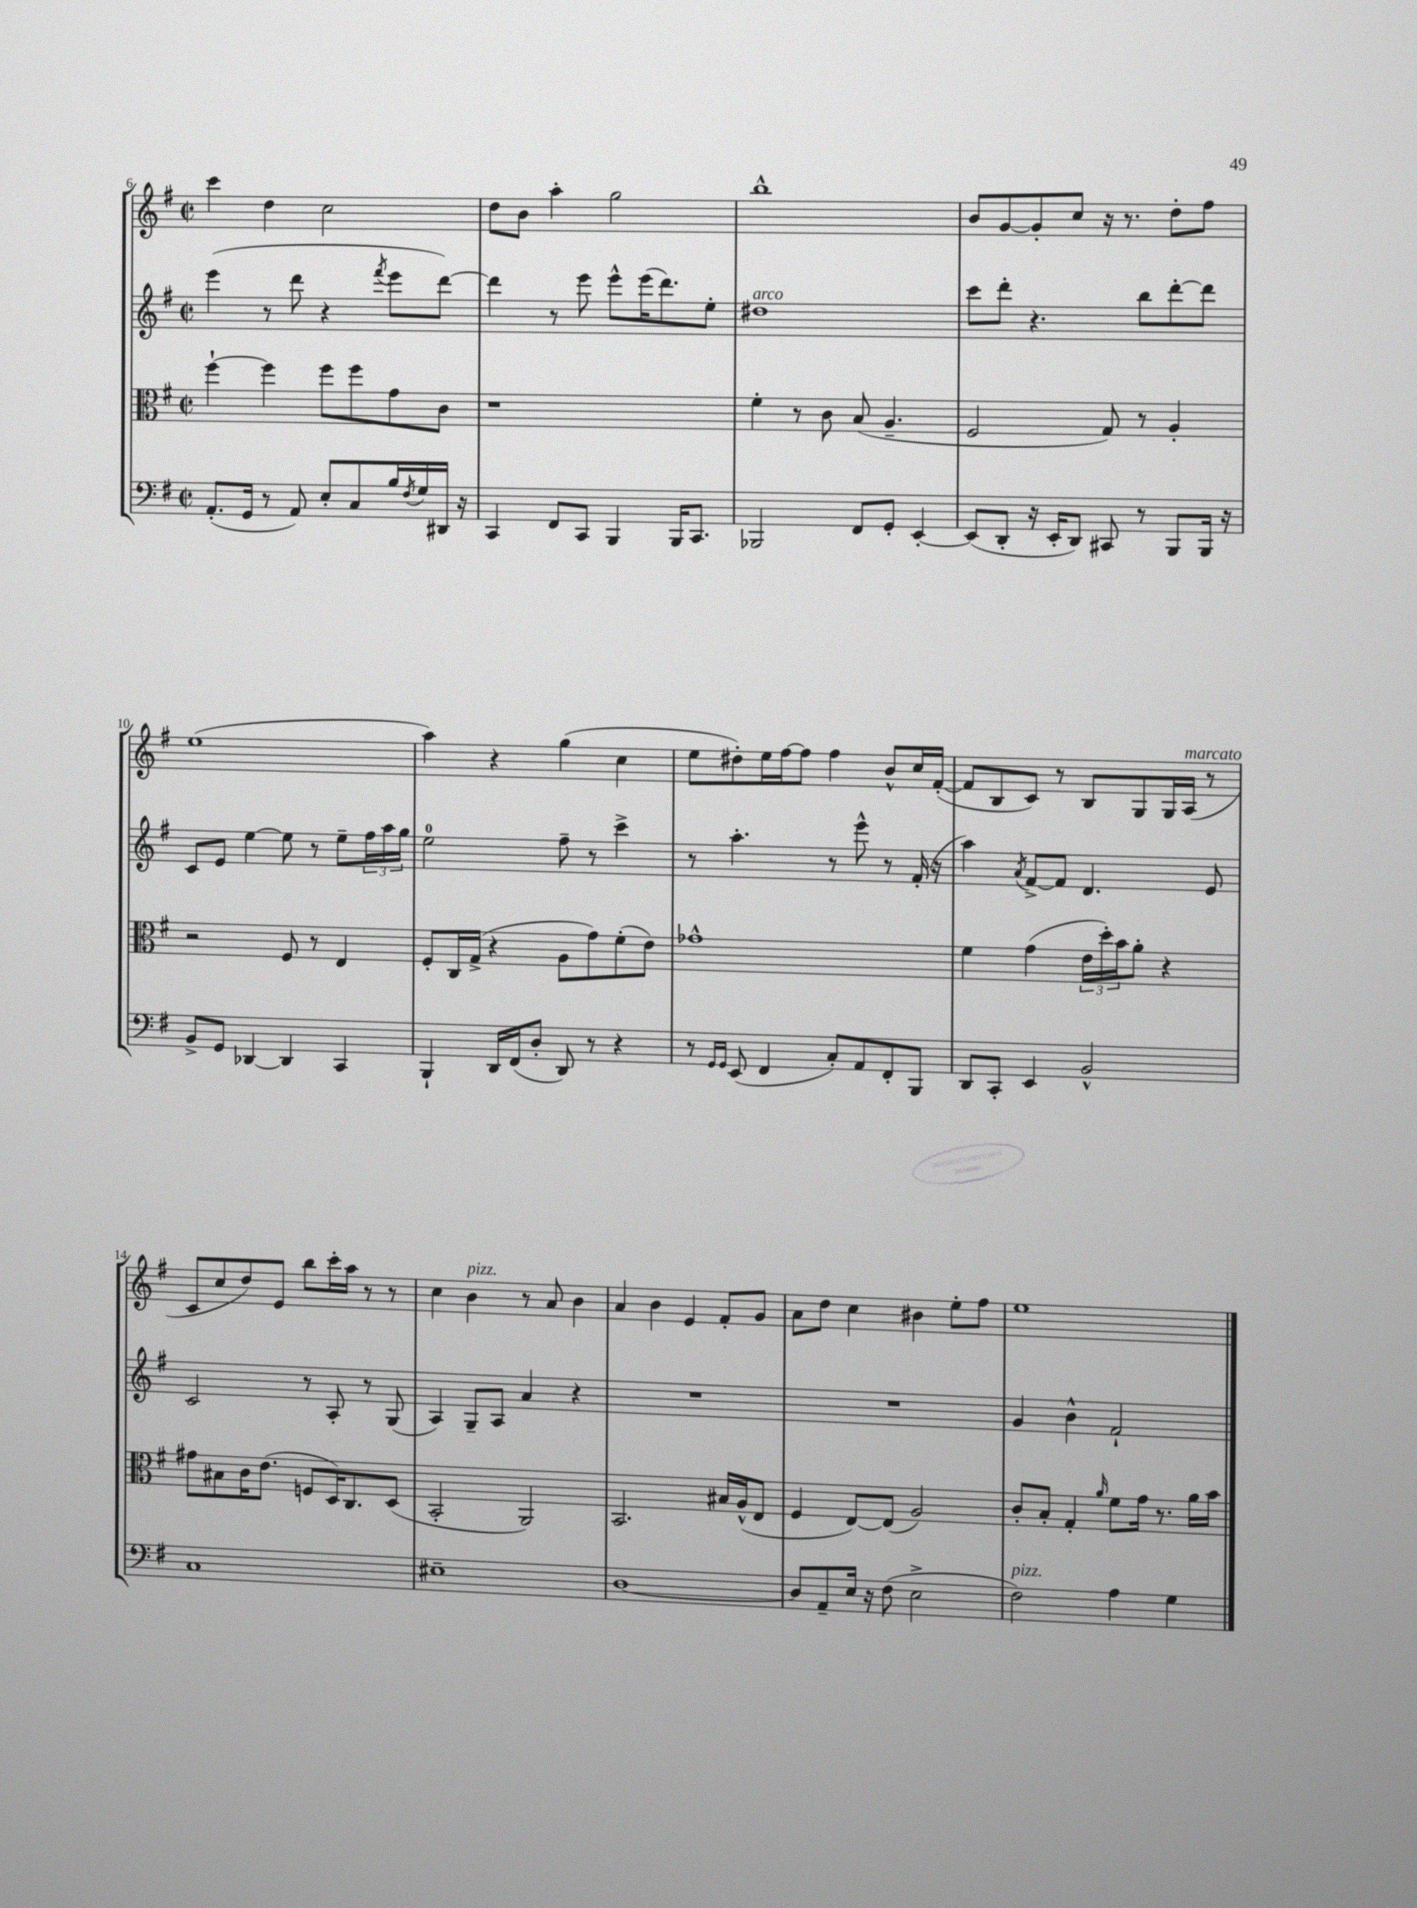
<<
\new StaffGroup <<
\new Staff = "s0" {
    \clef treble \key g \major \defaultTimeSignature \time 2/2
    c'''4 d''4 c''2 |
    d''8 b'8 a''4-. g''2 |
    b''1-^ |
    b'8 g'8~ g'8-. c''8 r16 r8. d''8-. fis''8 |
    e''1( |
    a''4) r4 g''4( c''4 |
    e''8 dis''8-.) e''16 fis''16~ fis''8 fis''4 b'8-^ c''16 fis'16~-.( |
    fis'8 b8 c'8) r8 b8 g8 g16 a16^\markup { \italic "marcato" }( r8 |
    c'8 c''8 d''8) e'8 b''8 c'''16-. a''16 r8 r8 |
    c''4 b'4^\markup { \italic "pizz." } r8 a'8 b'4 |
    a'4 b'4 e'4 fis'8-. g'8 |
    a'8 d''8 c''4 bis'4 e''8-. fis''8 |
    e''1 \bar "|." |
}
\new Staff = "s1" {
    \clef treble \key g \major \defaultTimeSignature \time 2/2
    e'''4( r8 d'''8 r4 \acciaccatura { fis'''8 } e'''8 d'''8~) |
    d'''4 r8 e'''8 e'''8-^ e'''16( d'''8.) e''8-. |
    dis''1^\markup { \italic "arco" } |
    c'''8 d'''8-. r4. b''8 d'''8~-. d'''8 |
    c'8 e'8 e''4~ e''8 r8 e''8-- \tuplet 3/2 { fis''16 a''16 g''16 } |
    e''2-0 fis''8-- r8 c'''4-> |
    r8 a''4.-. r8 e'''8-^ r8 fis'16-.( r16 |
    a''4) \acciaccatura { a'8 } fis'8~-> fis'8 d'4. e'8 |
    c'2 r8 a8-. r8 g8( |
    a4) g8-- a8 a'4 r4 |
    R1 |
    R1 |
    g'4 b'4-^ fis'2-! \bar "|." |
}
\new Staff = "s2" {
    \clef alto \key g \major \defaultTimeSignature \time 2/2
    fis''4~-! fis''4 fis''8 fis''8 g'8 c'8 |
    r1 |
    fis'4-. r8 c'8 b8( a4.-- |
    fis2 g8) r8 a4-. |
    r2 fis8 r8 e4 |
    fis8-. c16 g16->( r4 a8 g'8) fis'8-.( e'8) |
    ges'1-^ |
    fis'4 g'4( \tuplet 3/2 { e'16 d''16-.) b'16 } a'8-. r4 |
    gis'8 bis8 c'16 e'8.( f8 d16) c8. d8( |
    b,2-. a,2) |
    b,2. bis16 a16-^( e8 |
    fis4 e8~) e8( a2) |
    c'8-. b8-. g4-. \grace { a'16 } fis'8 g'16 r8. a'16 b'16 \bar "|." |
}
\new Staff = "s3" {
    \clef bass \key g \major \defaultTimeSignature \time 2/2
    a,8.-.( g,16 r8 a,8) e8-. c8 b16 \acciaccatura { fis8 } g16 dis,16 r16 |
    c,4 fis,8 c,8 b,,4 b,,16 c,8. |
    bes,,2 fis,8 g,8-. e,4~-. |
    e,8( d,8-. r16 e,16-. d,8) cis,8 r8 b,,8 b,,16 r16 |
    b,8-> g,8 des,4~ des,4 c,4 |
    b,,4-! d,16 fis,16( d8-. d,8) r8 r4 |
    r8 \grace { g,16 g,16 } e,8( fis,4 c8-.) a,8 fis,8-. b,,8 |
    d,8 c,8-. e,4 b,2-^ |
    c1 |
    eis1-- |
    d1~ |
    d8 a,8-- e16 r16 fis8( e2-> |
    fis2^\markup { \italic "pizz." }) a4 g4 \bar "|." |
}
>>
>>
\layout { \context { \Score currentBarNumber = #6 } }
